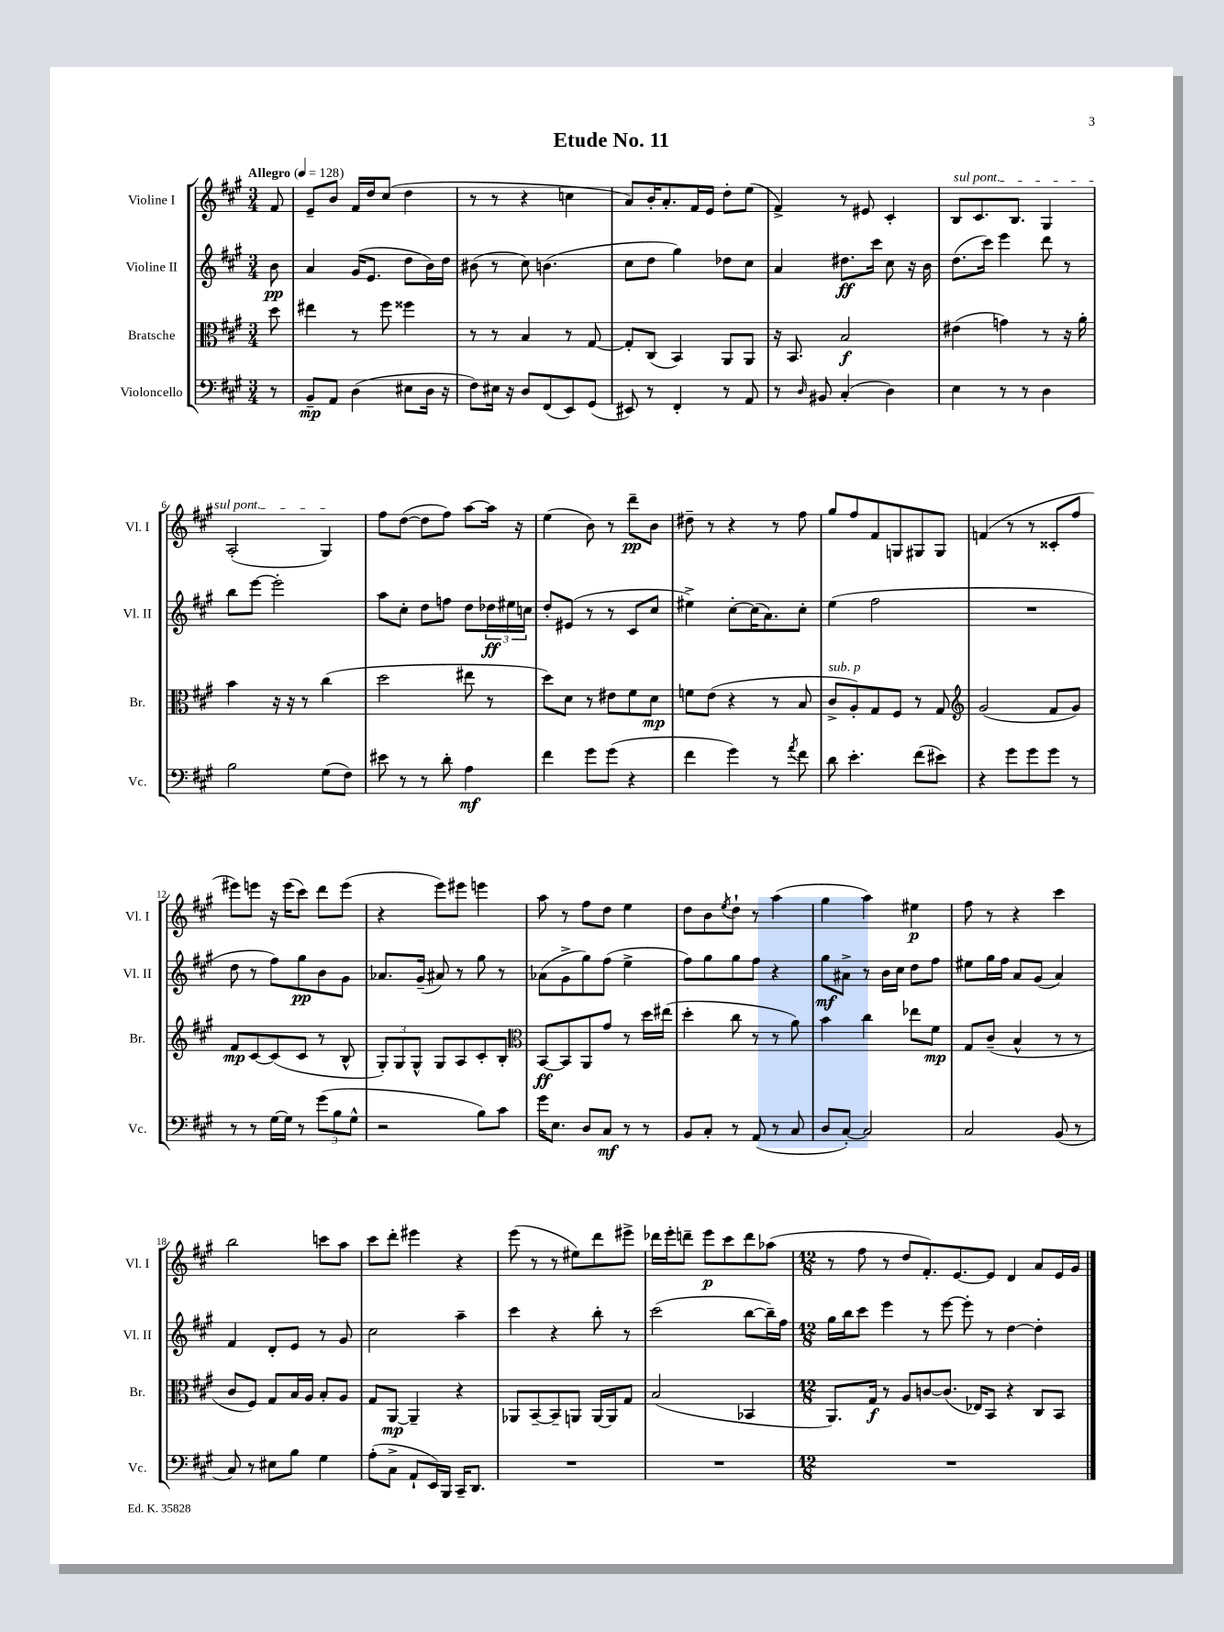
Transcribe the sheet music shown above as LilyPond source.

\header { title = "Etude No. 11" }
<<
\new StaffGroup <<
\new Staff = "s0" \with { instrumentName = "Violine I" shortInstrumentName = "Vl. I" } {
    \clef treble \key a \major \numericTimeSignature \time 3/4 \partial 8 \tempo "Allegro" 4 = 128
    fis'8 |
    e'8-- b'8 fis'16 d''16 cis''8( d''4 |
    r8 r8 r4 c''4 |
    a'8) b'16-. a'8.-. fis'16 e'16 d''8-. e''8( |
    fis'4->) r8 eis'8 cis'4-. |
    \once \override TextSpanner.bound-details.left.text = \markup { \italic "sul pont." } b8\startTextSpan cis'8. b8. gis4 |
    a2-.( gis4\stopTextSpan) |
    fis''8 d''8~( d''8 fis''8) a''8~ a''16 r16 |
    e''4( b'8) r8 d'''8--\pp b'8 |
    dis''8-- r8 r4 r8 fis''8 |
    gis''8 fis''8 fis'8 g8 gis8 gis8 |
    f'4( r8 r8 cisis'8-. fis''8 |
    eis'''8) e'''8 r16 e'''16( cis'''8) d'''8 e'''8( |
    r4 e'''8) eis'''8 e'''4 |
    a''8 r8 fis''8 d''8 e''4 |
    d''8 b'8 \acciaccatura { e''8 } d''8-! r8 a''4( |
    gis''4 a''4) eis''4\p |
    fis''8 r8 r4 cis'''4 |
    b''2 c'''8 a''8 |
    cis'''8 d'''8-. eis'''4 r4 |
    e'''8( r8 r8 eis''8) d'''8 eis'''8-> |
    des'''16 e'''16-. d'''8-- e'''8\p cis'''8 d'''8 aes''8( |
    \numericTimeSignature \time 12/8 r8 fis''8 r8 d''8 fis'8.-.) e'8.~ e'8 d'4 a'8 e'16 gis'16 \bar "|." |
}
\new Staff = "s1" \with { instrumentName = "Violine II" shortInstrumentName = "Vl. II" } {
    \clef treble \key a \major \numericTimeSignature \time 3/4 \partial 8
    b'8\pp |
    a'4 gis'16( e'8. d''8 b'16) d''16 |
    bis'8( r8 cis''8) b'4.( |
    cis''8 d''8 gis''4) des''8 cis''8 |
    a'4 dis''8.\ff cis'''16 cis''8 r16 b'16 |
    d''8.( cis'''16) e'''4 d'''8 r8 |
    b''8 e'''8~ e'''2-. |
    a''8 cis''8-. d''8 f''8 d''8 \tuplet 3/2 { des''16\ff eis''16 c''16 } |
    d''8-. eis'8( r8 r8 cis'8 cis''8 |
    eis''4->) cis''8~-. cis''16( a'8.) cis''8-. |
    e''4( fis''2 |
    R2. |
    d''8 r8 fis''8) gis''8\pp b'8 gis'8 |
    aes'8. gis'16--( ais'8) r8 gis''8 r8 |
    aes'8( gis'8-> gis''8) fis''8( e''4-> |
    fis''8) gis''8 gis''8 fis''8 r4 |
    gis''8\mf ais'8-> r8 b'16 cis''16 d''8 fis''8 |
    eis''8 gis''16 fis''16 a'8 gis'8( a'4) |
    fis'4 d'8-. e'8 r8 gis'8 |
    cis''2 a''4-- |
    cis'''4 r4 b''8-. r8 |
    cis'''2( b''8~ b''16--) fis''16 |
    \numericTimeSignature \time 12/8 gis''16 b''16 cis'''8 e'''4 r8 e'''8~ e'''8-. r8 d''4~ d''4-. \bar "|." |
}
\new Staff = "s2" \with { instrumentName = "Bratsche" shortInstrumentName = "Br." } {
    \clef alto \key a \major \numericTimeSignature \time 3/4 \partial 8
    d''8 |
    eis''4 r8 fis''8 fisis''4 |
    r8 r8 b4 r8 gis8~ |
    gis8-. cis8( b,4) a,8 a,8 |
    r16 b,8. b2\f |
    eis'4( g'4) r8 r16 a'16-. |
    b'4 r16 r16 r8 cis''4( |
    d''2 eis''8 r8 |
    d''8) d'8 r8 eis'8 fis'8 d'8\mp |
    f'8 e'8( r4 r8 b8 |
    cis'8->^\markup { \italic "sub. p" } a8-.) gis8 fis8 r8 gis8 |
    \clef treble gis'2( fis'8 gis'8) |
    fis'8\mp cis'8~ cis'8( cis'8 r8 b8-^ |
    \tuplet 3/2 { gis8-.) gis8 gis8-^ } gis8 a8 cis'8-. b8-. |
    \clef alto b,8~\ff b,8 a,8 gis'8 r8 d''16 eis''16( |
    d''4-. cis''8 r8 r8 a'8) |
    b'4 cis''4 ees''8 fis'8\mp |
    gis8 cis'8--( b4-^ r8 r8 |
    cis'8 fis8) gis8 b16 a16 b8-. a8 |
    gis8 a,8~\mp a,4-- r4 |
    aes,8 b,8~-- b,8-- a,8 a,16~ a,16 gis8 |
    b2( bes,4 |
    \numericTimeSignature \time 12/8 a,8.) gis16\f r8 a8 c'8~ c'8.( ees16) b,8 r4 cis8 b,8 \bar "|." |
}
\new Staff = "s3" \with { instrumentName = "Violoncello" shortInstrumentName = "Vc." } {
    \clef bass \key a \major \numericTimeSignature \time 3/4 \partial 8
    r8 |
    b,8--\mp a,8 d4( eis8 d16 r16 |
    fis8) eis16 r16 d8 fis,8( e,8) gis,8( |
    eis,8) r8 fis,4-. r8 a,8 |
    r8 \grace { d16 } bis,8 cis4-.( d4) |
    e4 r8 r8 d4 |
    b2 gis8( fis8) |
    eis'8 r8 r8 d'8-. a4\mf |
    fis'4 gis'8 gis'8( r4 |
    fis'4 gis'4) r8 \acciaccatura { a'8 } fis'8 |
    d'8 e'4.-. fis'8( eis'8) |
    r4 gis'8 gis'8 gis'8 r8 |
    r8 r8 gis16~ gis16 r8 \tuplet 3/2 { gis'8( b8 gis8-^ } |
    r2 b8) cis'8 |
    gis'16 e8. d8 cis8\mf r8 r8 |
    b,8 cis8-. r8 a,8( r8 cis8 |
    d8 cis8~-.) cis2 |
    cis2 b,8( r8 |
    cis8) r8 eis8 b8 gis4 |
    a8-.( cis8-> a,8-! e,16) b,,16 cis,16-- d,8. |
    R2. |
    R2. |
    \numericTimeSignature \time 12/8 R1. \bar "|." |
}
>>
>>
